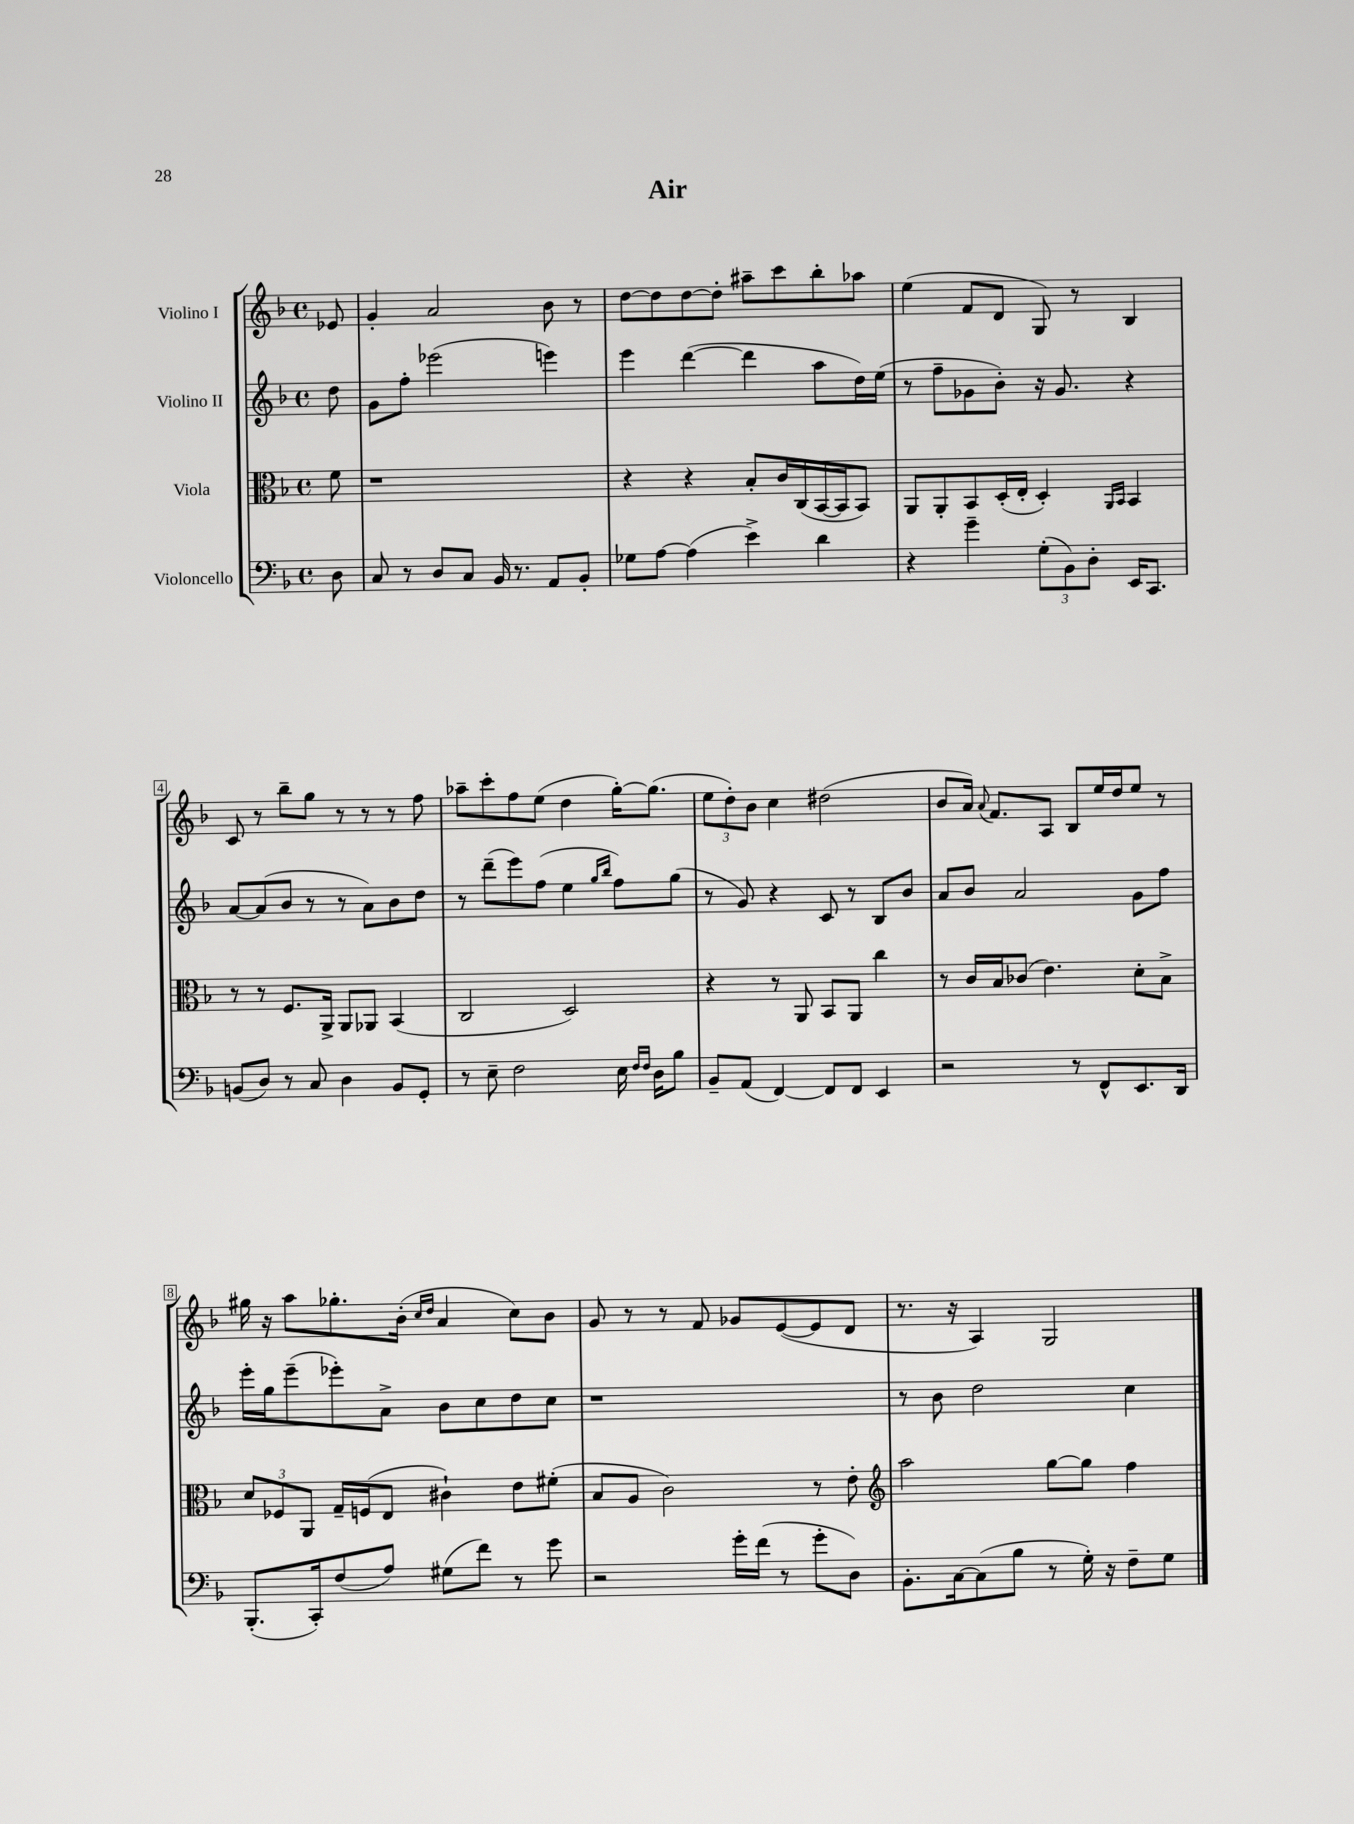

**kern	**kern	**kern	**kern
*staff4	*staff3	*staff2	*staff1
*clefF4	*clefC3	*clefG2	*clefG2
*k[b-]	*k[b-]	*k[b-]	*k[b-]
*M4/4	*M4/4	*M4/4	*M4/4
*met(c)	*met(c)	*met(c)	*met(c)
8D	8f	8dd	8e-
=	=	=	=
8C	1r	8g	4g'
8r	.	8ff'	.
8D	.	(2eee-	2a
8C	.	.	.
16BB-	.	.	.
8.r	.	.	.
8AA	.	4eee)	8b-
8BB-'	.	.	8r
=	=	=	=
8G-	4r	4eee	[8dd
[8A	.	.	8dd]
(4A]	4r	([4ddd	[8dd
.	.	.	8dd']
4e^)	8B-'	4ddd]	8aa#~
.	16c	.	8ccc
.	(16C	.	.
4d	[16BB-	8aa	8bb-'
.	16BB-]	.	.
.	8BB-)	16dd)	8aa-
.	.	(16ee	.
=	=	=	=
4r	8AA	8r	(4ee
.	8AA'	8ff~	.
4g~	8BB-	8g-	8f
.	(16D'	8b-')	8d
.	16E'	.	.
(12G'	4D')	16r	8G)
.	.	8.g-	.
12BB-)	.	.	.
.	.	.	8r
12D'	.	.	.
.	16qqAA	.	.
.	16qqBB-	.	.
16EE	4BB-	4r	4B-
8.CC	.	.	.
=	=	=	=
(8BB	8r	[8a	8c
8D)	8r	(8a]	8r
8r	8.F	8b-	8bb-~
8C	.	8r	8gg
.	16AA^	.	.
4D	8AA	8r	8r
.	8AA-	8a)	8r
8BB	(4BB-	8b-	8r
8GG'	.	8dd	8ff
=	=	=	=
8r	2C	8r	8aa-~
8E~	.	(8ddd~	8ccc'
2F	.	8eee)	8ff
.	.	(8ff	(8ee
.	2D)	4ee	4dd
.	.	16qqgg	.
.	.	16qqbb-	.
16E	.	8ff)	[16gg')
16qqF	.	.	.
16qqF	.	.	.
16D	.	.	(8.gg]
8B-	.	(8gg	.
=	=	=	=
8BB-~	4r	8r	12ee
.	.	.	12dd')
(8AA	.	8g)	.
.	.	.	12b-
[4FF)	8r	4r	4cc
.	8AA	.	.
8FF]	8BB-	8c	(2dd#
8FF	8AA	8r	.
4EE	4cc	8B-	.
.	.	8b-	.
=	=	=	=
2r	8r	8a	8b-
.	16c	8b-	16a)
.	.	.	8qqa
.	16B-	.	8.f
.	(8c-	2a	.
.	4.e)	.	8A
8r	.	.	8B-
8FF^^	.	.	16ee
.	.	.	16dd
8.EE	8d'	8g	8ee
.	8B-^	8ff	8r
16DD	.	.	.
=	=	=	=
(8.BBB-'	12d	16eee'	16gg#
.	.	16gg	16r
.	12F-	.	.
.	.	(8eee~	8aa
.	12AA	.	.
16CC')	.	.	.
(8F	16G~	8eee-')	8.gg-'
.	(16F	.	.
8A)	8E	8a^	.
.	.	.	(16b-'
.	.	.	16qqcc
.	.	.	16qqdd
(8G#	4c#`)	8b-	4a
8f)	.	8cc	.
8r	8e	8dd	8cc)
8g	(8f#'	8cc	8b-
=	=	=	=
2r	8B-	1r	8g
.	8A	.	8r
.	2c)	.	8r
.	.	.	8f
16g'	.	.	8g-
(16f	.	.	.
8r	.	.	([8e
8g'	8r	.	8e]
8D)	8e'	.	8d
=	=	=	=
*	*clefG2	*	*
8.BB-'	2aa	8r	8.r
.	.	8b-	.
[16C	.	.	16r
(8C]	.	2dd	4A)
8B-	.	.	.
8r	[8gg	.	2G
16G')	8gg]	.	.
16r	.	.	.
8F~	4ff	4cc	.
8G	.	.	.
==	==	==	==
*-	*-	*-	*-
